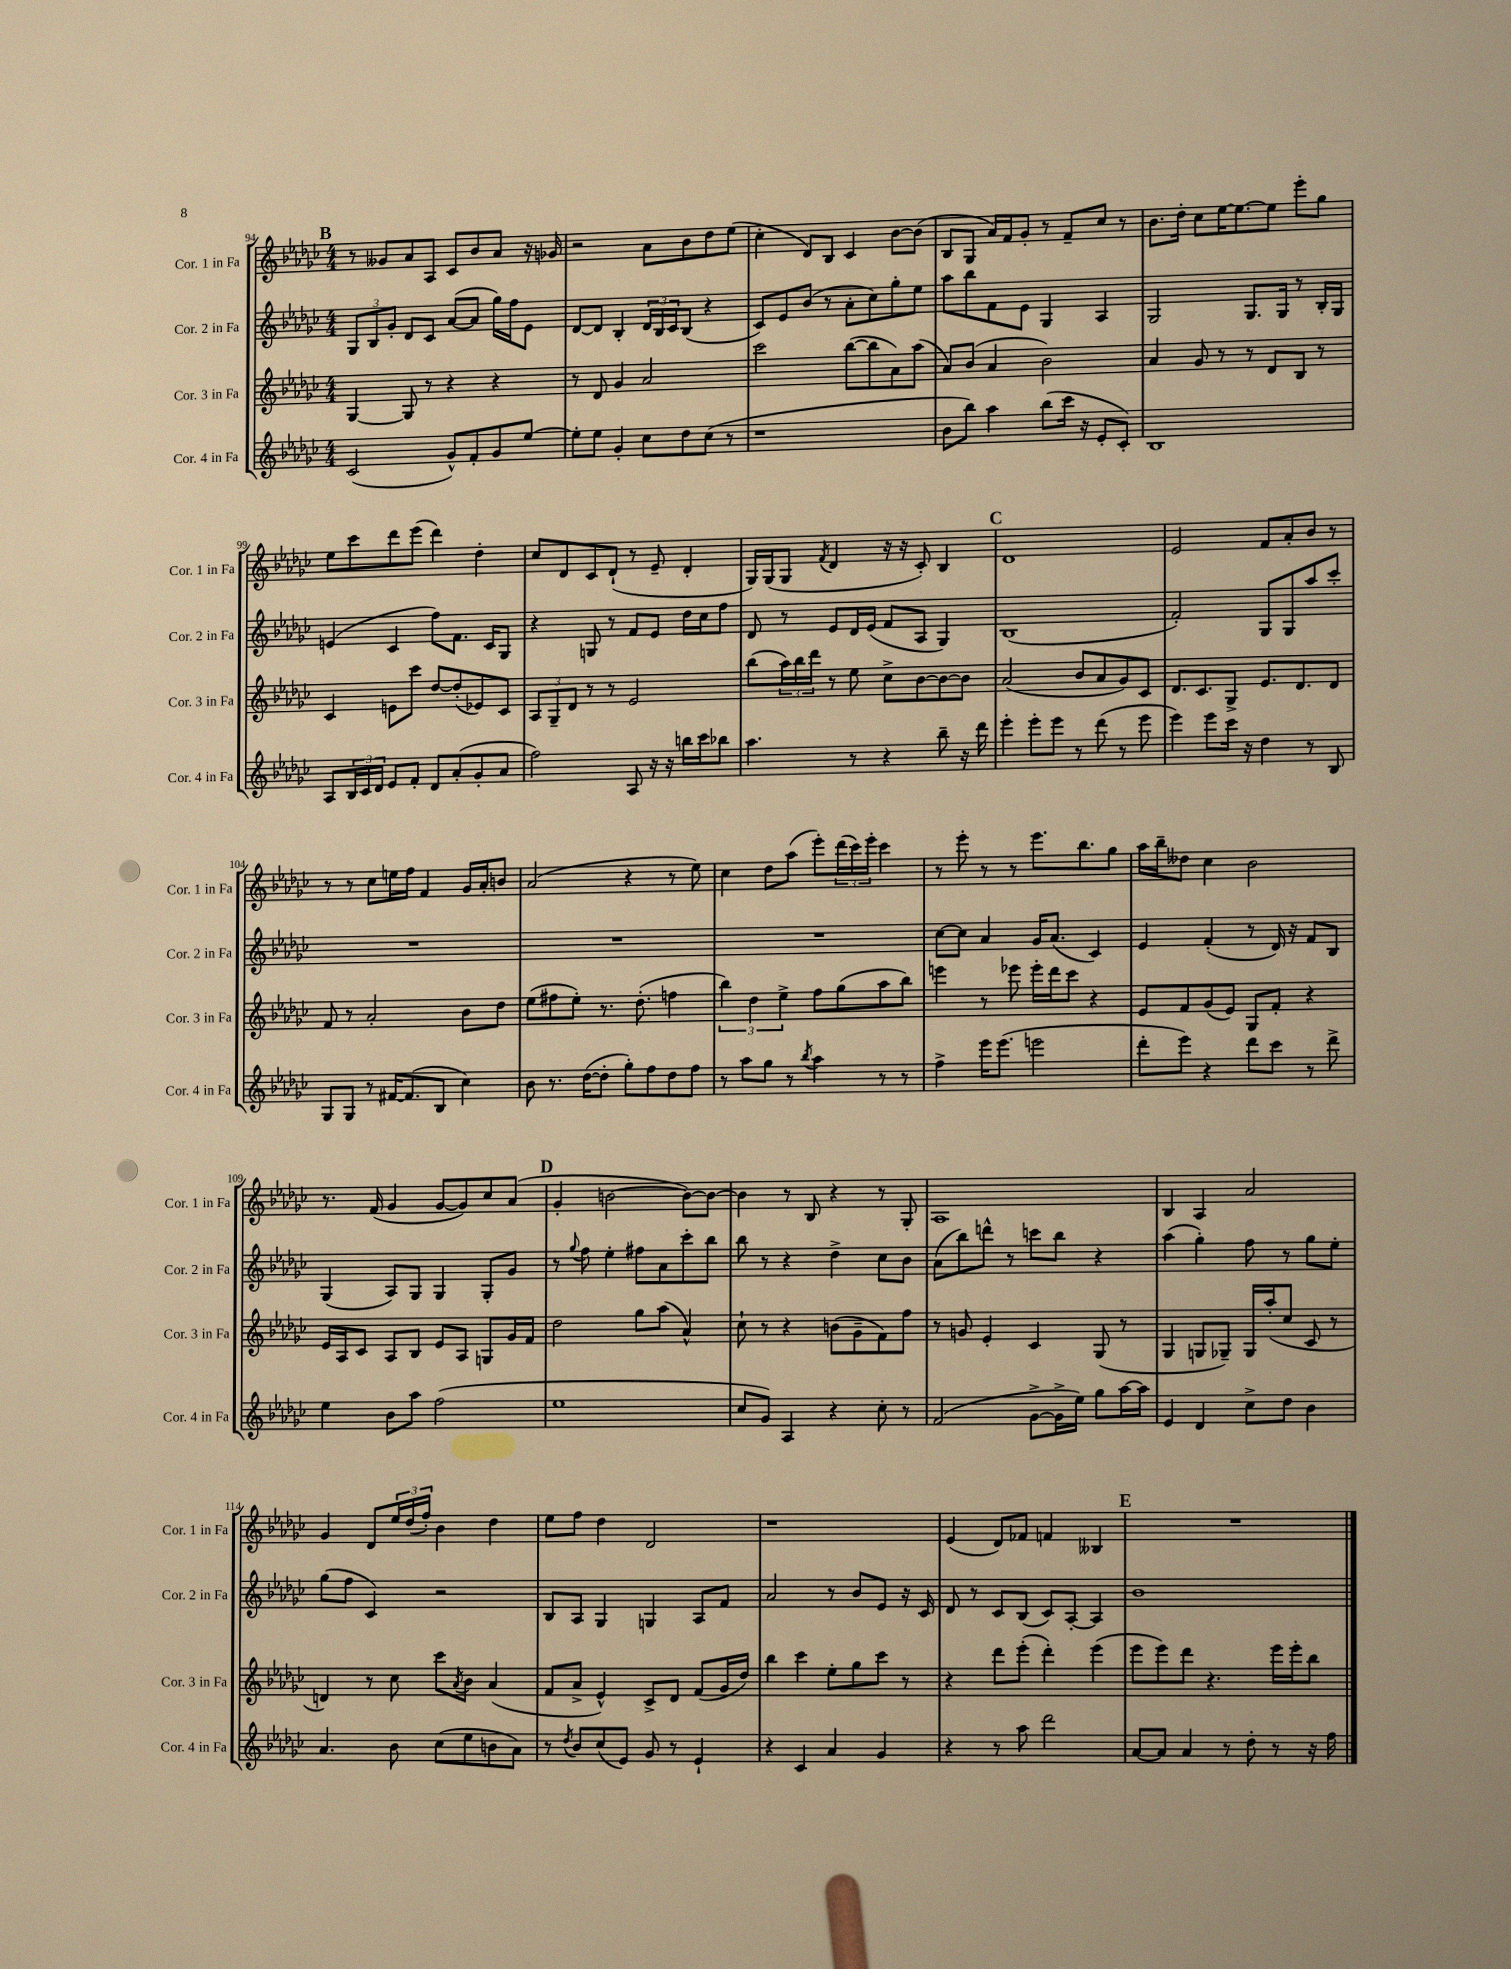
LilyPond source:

<<
\new StaffGroup <<
\new Staff = "s0" \with { instrumentName = "Cor. 1 in Fa" shortInstrumentName = "Cor. 1 in Fa" } {
    \clef treble \key ges \major \numericTimeSignature \time 4/4
    \mark \markup { \bold "B" } r8 geses'8 aes'8 aes8 ces'8 bes'8 aes'8 r16 ges'16 |
    r2 aes'8 bes'8 des''8 ees''8( |
    ces''4-. des'8) bes8 ces'4 bes'8~ bes'8( |
    bes8 ges8 aes'16) f'16 ges'8-. r8 f'8-- ces''8 r8 |
    bes'8. des''16-. ces''8 ees''16~ ees''8.~ ees''8 ees'''8-. ges''8 |
    ees''8 ces'''8 des'''8 ees'''8( des'''4) des''4-. |
    ces''8 des'8 ces'8 des'8-!( r8 ees'8-- des'4-. |
    ges16) ges16( ges8 \acciaccatura { f'8 } des'4 r16 r16 ces'8-.) bes4 |
    \mark \markup { \bold "C" } des'1 |
    ees'2 f'8 aes'8-. bes'8 r8 |
    r8 r8 ces''8 e''16 f''16 f'4 ges'16 aes'16-. b'8 |
    aes'2( r4 r8 ees''8) |
    ces''4 des''8 aes''8( ees'''8-.) \tuplet 3/2 { des'''16( ces'''16) ees'''16-. } ces'''4 |
    r8 ees'''8-. r8 r8 ees'''8. bes''8. ges''8 |
    aes''16 bes''16-- deses''8 ces''4 bes'2 |
    r8. f'16( ges'4 ges'8~ ges'8) ces''8 aes'8( |
    \mark \markup { \bold "D" } ges'4-. b'2~ b'8~) b'8~ |
    b'4 r8 bes8 r4 r8 ges8-. |
    aes1 |
    bes4 aes4 aes'2 |
    ges'4 des'8 \tuplet 3/2 { ees''16 des''16( f''16-.) } bes'4 des''4 |
    ees''8 f''8 des''4 des'2 |
    r1 |
    ees'4( des'8) fes'8 f'4 beses4 |
    \mark \markup { \bold "E" } R1 \bar "|." |
}
\new Staff = "s1" \with { instrumentName = "Cor. 2 in Fa" shortInstrumentName = "Cor. 2 in Fa" } {
    \clef treble \key ges \major \numericTimeSignature \time 4/4
    \mark \markup { \bold "B" } \tuplet 3/2 { ges8 bes8 ges'8-. } des'8 ces'8 aes'8~( aes'8 ges''16) f''16 ees'8 |
    des'8~ des'8 bes4-. \tuplet 3/2 { des'16 bes16 ces'16 } bes8( r4 |
    ces'8) ees'8 bes'8( r8 aes'8-. ces''8) ges''8-. ees''8 |
    aes''8 bes''8 f'8 ees'8 ges4 aes4 |
    ges2 ges8. ges16 r8 bes16-. ges16 |
    e'4( ces'4 f''8) f'8. ces'16 ges8 |
    r4 g8 r8 f'8 ees'8 des''16 ces''16 f''8 |
    des'8 r8 ees'8 des'16 ees'16( f'8 aes8 ges4) |
    \mark \markup { \bold "C" } bes1( |
    f'2-.) ges8 ges8 aes''8 ces'''8-. |
    R1 |
    R1 |
    R1 |
    ces''8~ ces''8 aes'4 ges'16 aes'8.( ces'4) |
    ees'4 f'4-.( r8 des'16) r16 f'8 bes8 |
    ges4( aes8) ges8 ges4 ges8-. ges'8 |
    \mark \markup { \bold "D" } r8 \appoggiatura { ges''8 } f''8 ees''4-. fis''8 aes'8 ces'''8-. bes''8 |
    bes''8 r8 r4 des''4-> ces''8 bes'8 |
    aes'8( bes''8) d'''8-^ r8 c'''8 bes''8 r4 |
    aes''4( ges''4-.) f''8 r8 ges''8 ees''8-. |
    ges''8( f''8 ces'4) r2 |
    bes8 aes8 ges4 g4 aes8 f'8 |
    aes'2 r8 bes'8 ees'8 r16 ces'16 |
    des'8 r8 ces'8 bes8( ces'8) aes8~-. aes4 |
    \mark \markup { \bold "E" } bes'1 \bar "|." |
}
\new Staff = "s2" \with { instrumentName = "Cor. 3 in Fa" shortInstrumentName = "Cor. 3 in Fa" } {
    \clef treble \key ges \major \numericTimeSignature \time 4/4
    \mark \markup { \bold "B" } ges4~ ges8 r8 r4 r4 |
    r8 des'8 ges'4 aes'2 |
    ces'''2 bes''8~( bes''8 aes'8) aes''8( |
    aes'8) bes'8( aes'4 bes'2) |
    aes'4 ges'8 r8 r8 des'8 bes8 r8 |
    ces'4 e'8 ces'''8 des''8~ des''8-.( ees'8) ces'8 |
    \tuplet 3/2 { aes8 ges8-- des'8 } r8 r8 ees'2 |
    bes''8( \tuplet 3/2 { aes''16) bes''16 des'''16 } r8 ees''8 ces''8-> bes'8~ bes'8~ bes'8 |
    \mark \markup { \bold "C" } aes'2( bes'8 aes'8 ges'8) ces'8 |
    des'8. ces'8. ges8-> ees'8. des'8. des'8 |
    f'8 r8 aes'2-. bes'8 des''8 |
    ees''8( fis''8 ees''8-.) r8. des''8.-.( f''4 |
    \tuplet 3/2 { bes''4) des''4 ees''4-> } f''8 ges''8( aes''8 bes''8) |
    e'''4 r8 ees'''8 ees'''16-. des'''16 ces'''8 r4 |
    ees'8 f'8 ges'8( ees'8) ges8 f'8-. r4 |
    ees'16 aes16 ces'8 aes8 bes8 ees'8 aes8 g8 ges'16 f'16 |
    \mark \markup { \bold "D" } des''2 ges''8 aes''8( aes'4-^) |
    ces''8-! r8 r4 b'8( ges'8-- f'8) f''8 |
    r8 g'8 ees'4-. ces'4 ges8( r8 |
    ges4 g8 ges8--) ges16 aes''16-.( ces''8 ces'8 r8 |
    d'4) r8 ces''8 ces'''8 \acciaccatura { aes'8 } bes'8 aes'4( |
    f'8 aes'8-> ees'4-^) ces'8-> des'8 f'8( ges'16 des''16) |
    bes''4 ces'''4 ees''8-. ges''8 ces'''8 r8 |
    r4 des'''8 ees'''8-.( des'''4-.) ees'''4( |
    \mark \markup { \bold "E" } ees'''8 ees'''8) des'''8 r4. ees'''16 ees'''16-. bes''8 \bar "|." |
}
\new Staff = "s3" \with { instrumentName = "Cor. 4 in Fa" shortInstrumentName = "Cor. 4 in Fa" } {
    \clef treble \key ges \major \numericTimeSignature \time 4/4
    \mark \markup { \bold "B" } ces'2( ges'8-^) f'8-. ges'8 ees''8~ |
    ees''8-. ees''8 ges'4-. ces''8 des''8 ces''8( r8 |
    r1 |
    bes'8 bes''8) aes''4 bes''8( ces'''16 r16 ees'8-. ces'8-.) |
    bes1 |
    aes8 \tuplet 3/2 { bes16 ces'16 des'16 } ees'8 f'8-. des'8 aes'8-.( ges'8-. aes'8 |
    f''2) aes8 r16 r16 b''16 ces'''16 bes''8 |
    aes''4. r8 r4 bes''8-- r16 des'''16 |
    \mark \markup { \bold "C" } ees'''4-. ees'''8-. ees'''8 r8 des'''8( r8 ees'''8 |
    ees'''4) ees'''8 ces'''16 r16 des''4 r8 bes8 |
    ges8 ges8 r8 fis'16~ fis'8.( bes8 ces''4) |
    bes'8 r8. des''16~( des''8-. ges''8-.) f''8 des''8 f''8 |
    r8 aes''8 ges''8 r8 \acciaccatura { bes''8 } aes''4 r8 r8 |
    f''4-> ees'''16 ees'''8.( e'''2 |
    des'''8-. ees'''8) r4 des'''8 ces'''8 r8 des'''8-> |
    ees''4 bes'8 aes''8 f''2( |
    \mark \markup { \bold "D" } ees''1 |
    ces''8 ges'8) aes4 r4 ces''8-. r8 |
    f'2( ges'8~-> ges'16-> ees''16) ges''8 aes''16~ aes''16 |
    ees'4 des'4 ces''8-> des''8 bes'4 |
    aes'4. bes'8 ces''8( ees''8 b'8 aes'8) |
    r8 \acciaccatura { des''8 } bes'8 ces''8( ees'8) ges'8 r8 ees'4-! |
    r4 ces'4 aes'4 ges'4 |
    r4 r8 aes''8 des'''2 |
    \mark \markup { \bold "E" } aes'8~ aes'8 aes'4 r8 des''8-. r8 r16 f''16 \bar "|." |
}
>>
>>
\layout { \context { \Score currentBarNumber = #94 } }
